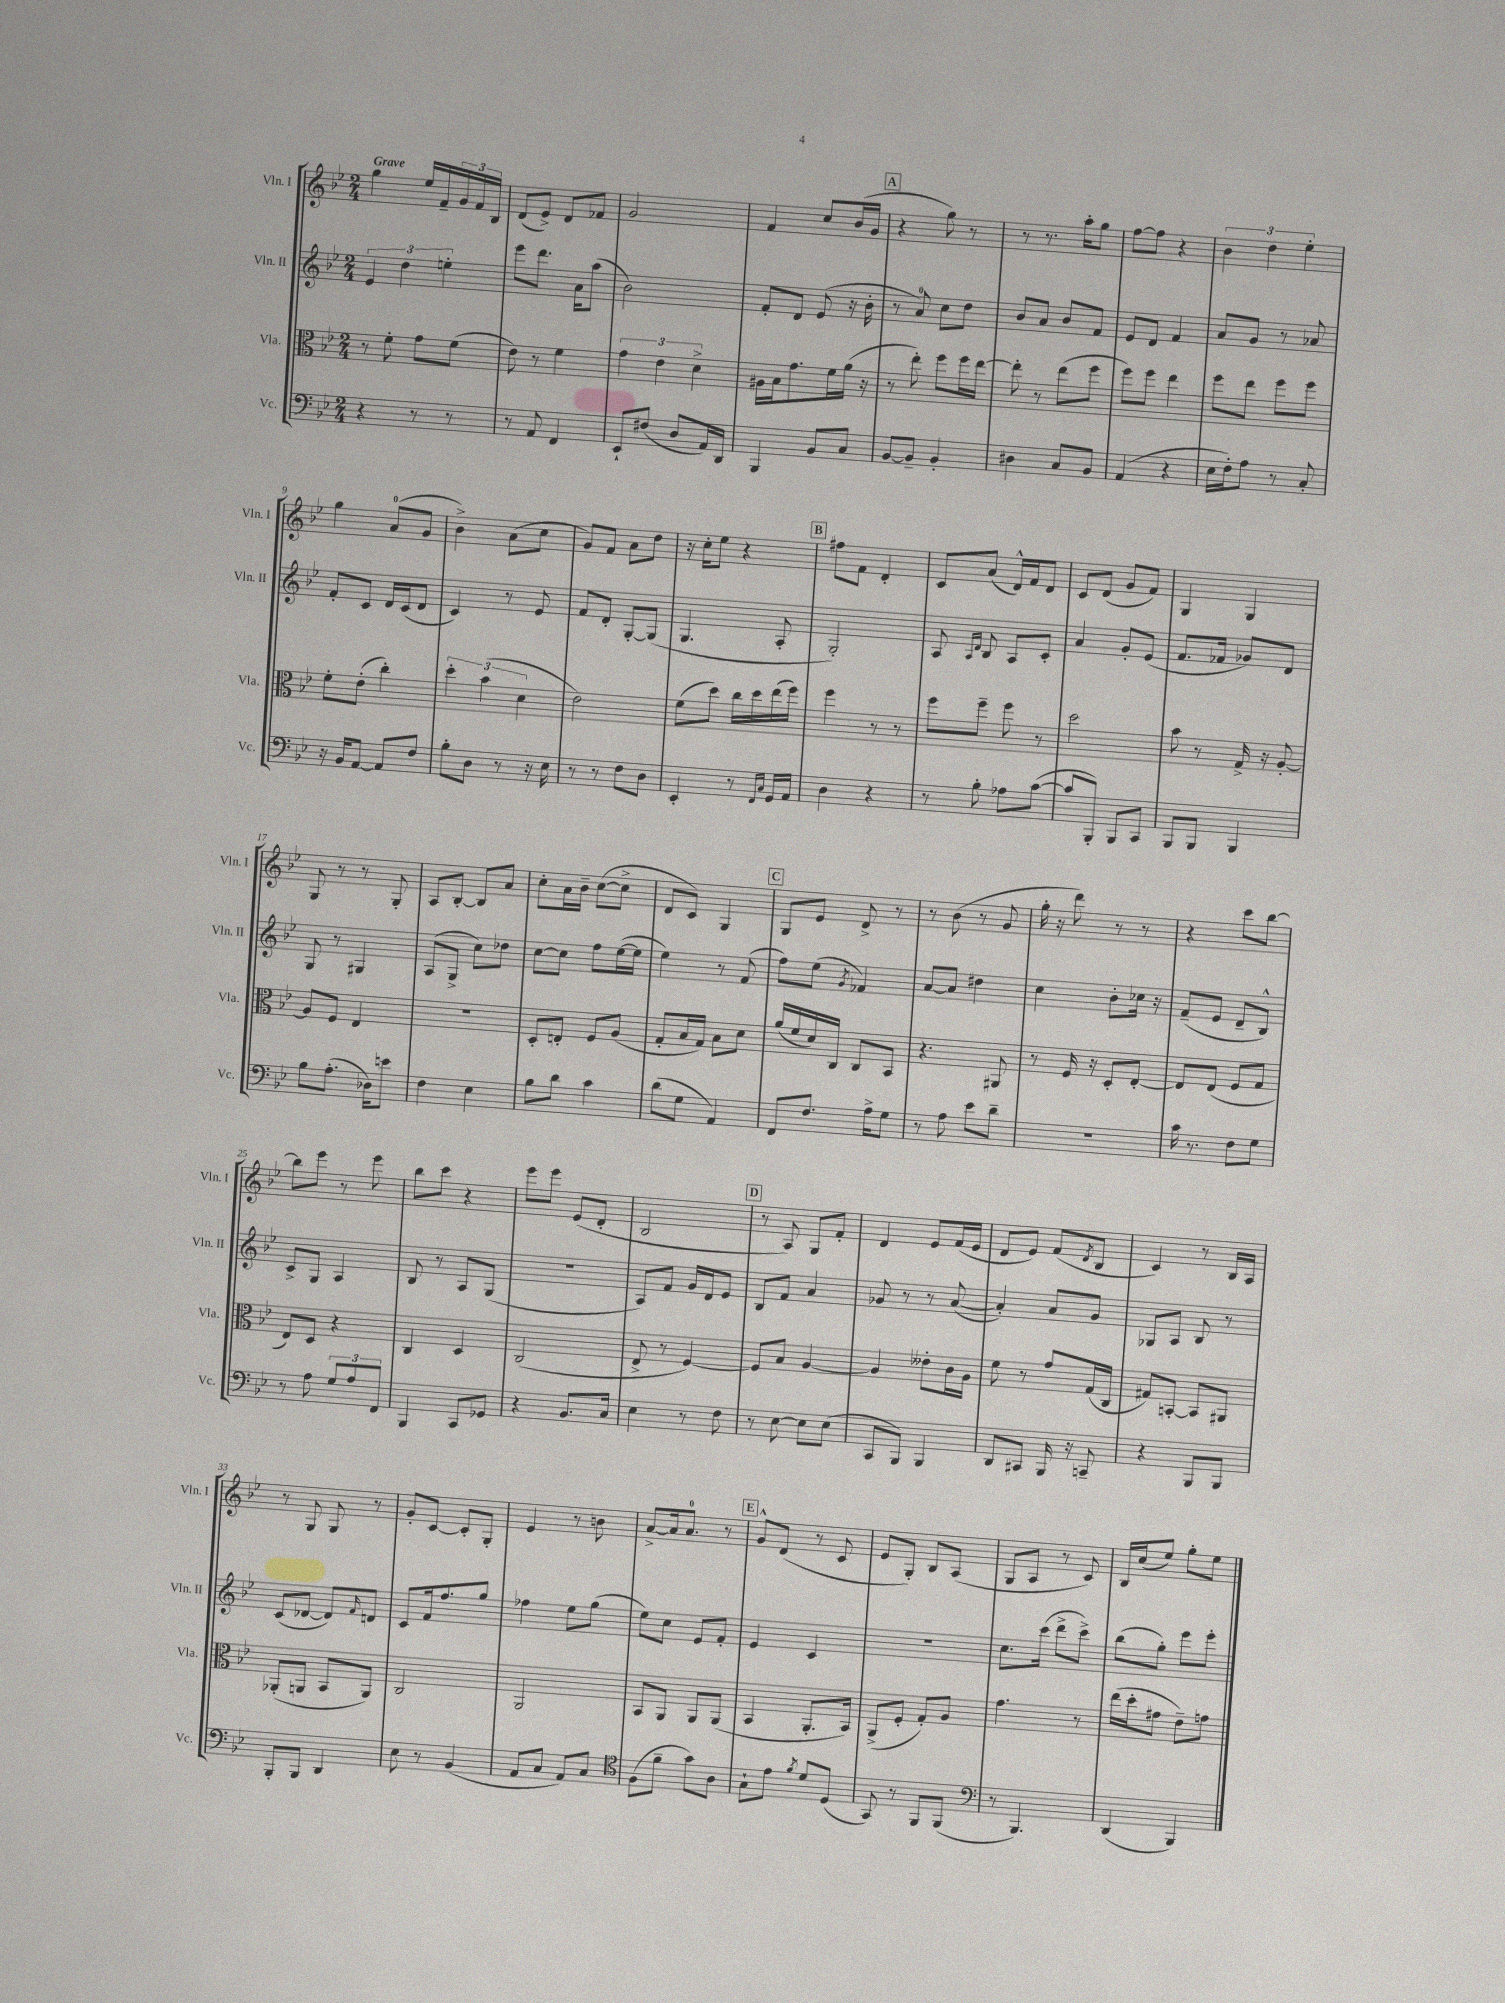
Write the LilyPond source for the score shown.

<<
\new StaffGroup <<
\new Staff = "s0" \with { instrumentName = "Vln. I" shortInstrumentName = "Vln. I" } {
    \clef treble \key bes \major \numericTimeSignature \time 2/4 \tempo "Grave"
    g''4 ees''16 f'16-- \tuplet 3/2 { g'16 f'16 bes16 } |
    d'8( ees'8->) d'8 fes'8 |
    g'2 |
    f'4 c''8 bes'16( g'16 |
    \mark \markup { \box "A" } r4 g''8) r8 |
    r8 r8. a''16-. g''8 |
    f''8~ f''8 r4 |
    \tuplet 3/2 { bes'4 d''4 ees''4-. } |
    g''4 a'8-0( g'8 |
    bes'4->) a'8( c''8 |
    g'8) f'8 a'8 d''8 |
    r16 c''16-. ees''8 r4 |
    \mark \markup { \box "B" } fis''8 f'8 d'4-. |
    c'8 a'8( d'16-^) f'16 d'8 |
    c'8 d'8( g'8 f'8) |
    g4 g4 |
    g8 r8 r8 g8-. |
    a8 bes8~-. bes8 a'8 |
    c''8-. a'16 bes'16-- c''8~( c''8-> |
    d'8 c'8) g4 |
    \mark \markup { \box "C" } g8 ees'8 d'8-> r8 |
    r8 bes'8( r8 g'8 |
    g''16-. r16 d'''8) r8 r8 |
    r4 c'''8 bes''8~ |
    bes''8 ees'''8 r8 ees'''8 |
    bes''8 c'''8 r4 |
    ees'''8 ees'''8 ees'8( d'8-. |
    bes2 |
    \mark \markup { \box "D" } r8 a8) g8 f'8-. |
    d'4 ees'8 f'16( ees'16 |
    d'8 ees'8) f'8( \acciaccatura { d'8 } bes8 |
    c'4) r8 bes16 a16 |
    r8 g8 g8 r8 |
    g'8-. c'8~ c'8-. g8-. |
    ees'4 r8 b'8 |
    a'8~-> a'16 a'8.-0 r8 |
    \mark \markup { \box "E" } g'8-^ d'8( r8 c'8 |
    ees'8 g8-.) bes8 a8( |
    g8 a8 r8 c'8) |
    bes16 c''16( ees''8) g''8-. ees''8 \bar "|." |
}
\new Staff = "s1" \with { instrumentName = "Vln. II" shortInstrumentName = "Vln. II" } {
    \clef treble \key bes \major \numericTimeSignature \time 2/4
    \tuplet 3/2 { ees'4 d''4 e''4-. } |
    ees'''8 d'''8. a'16 a''8( |
    bes'2) |
    f'8-. d'8 ees'8( r16 bes'16-. |
    \mark \markup { \box "A" } r8 a'8-0) c''8 d''8 |
    bes'8 a'8 bes'8 f'8 |
    ees'8 d'8 f'4 |
    a'8 g'8 r8 aes'8 |
    f'8-. c'8 d'16 c'16( d'8 |
    c'4) r8 ees'8 |
    f'8 d'8-. g8~-. g8( |
    g4. a8-. |
    \mark \markup { \box "B" } g2-.) |
    a8 \grace { a16 d'16 } bes8 a8 c'8-. |
    a'4 g'8-. ees'8( |
    f'8. fes'16 ges'8) d'8 |
    g8 r8 gis4 |
    a8( g8-> c''8) des''8 |
    c''8~ c''8 f''8 ees''16~( ees''16 |
    ees''4) r8 f'8( |
    \mark \markup { \box "C" } f''8) ees''8( \acciaccatura { g'8 } fes'4) |
    a'8~ a'8 dis''4 |
    c''4 bes'8-. ces''16 r16 |
    f'8--( ees'8 d'8-- bes8-^) |
    c'8-> g8 a4 |
    bes8 r8 a8 g8( |
    R2 |
    a8) f'8 g'16 d'16 ees'8 |
    \mark \markup { \box "D" } bes8 f'8 a'4 |
    ges'8 r8 r8 a'8~( |
    a'4-.) a'8 g'8 |
    ges8 a8 bes8 r8 |
    c'8( des'8~ des'8) \grace { f'16 } d'8 |
    c'8 f'16 f''8. g''8 |
    fes''4 ees''8 g''8( |
    ees''8) c''8 ees'8 f'8-. |
    \mark \markup { \box "E" } ees'4 c'4 |
    R2 |
    c''8. c'''16( d'''8-> c'''8->) |
    bes''8( g''8-.) ees'''8 ees'''8-. \bar "|." |
}
\new Staff = "s2" \with { instrumentName = "Vla." shortInstrumentName = "Vla." } {
    \clef alto \key bes \major \numericTimeSignature \time 2/4
    r8 f'8-. g'8 f'8( |
    ees'8) r8 f'4 |
    \tuplet 3/2 { g'4 ees'4 d'4-> } |
    ais16 bes16 g'8. f'16 a'16( r16 |
    \mark \markup { \box "A" } r8 ees''8-.) f''8 f''16 ees''16~ |
    ees''8-. r8 ees''8( f''8 |
    f''8) f''8 ees''4 |
    f''8 ees''8 f''8 f''8 |
    f'8-. ees'8-.( c''4-.) |
    \tuplet 3/2 { d''4-. bes'4( d'4 } |
    ees'2) |
    f'8( d''8) c''16 d''16 ees''16( f''16) |
    \mark \markup { \box "B" } f''4 r8 r8 |
    f''8 f''8-- f''8 r8 |
    d''2 |
    bes'8 r8 g16-> r16 a8~-. |
    a8 f8 ees4 |
    R2 |
    d8-. e8-. f8 a8( |
    g8-. bes16 g16) bes8 d'8 |
    \mark \markup { \box "C" } a'16( f'16 d'16) c16 c8 bes,8 |
    r4. ais,8 |
    r8 f16 r16 d8-. ees8~-. |
    ees8 ees8( f8 g8 |
    ees8) d8 r4 |
    c4 d4 |
    c2( |
    ees8-> r8 f4~) |
    \mark \markup { \box "D" } f8 bes8 a4~ |
    a4 eeses'8-. c'16 a16 |
    f'8 r8 g'8 g16( c16 |
    gis8) b,8~-. b,8 ais,8 |
    aes,8-.( a,8 bes,8 a,8) |
    c2 |
    a,2 |
    bes,8 a,8 a,8 a,8( |
    \mark \markup { \box "E" } bes,4 a,8.-. bes,16) |
    a,8->( f8-. g8-.) a8 |
    g'4. r8 |
    ees''16( d''16-. gis'8 ees'8--) g'8 \bar "|." |
}
\new Staff = "s3" \with { instrumentName = "Vc." shortInstrumentName = "Vc." } {
    \clef bass \key bes \major \numericTimeSignature \time 2/4
    r4 r8 r8 |
    r8 a,8 f,4 |
    ees,8-! fis8( d8 a,16) d,16 |
    bes,,4 bes,8 c8 |
    \mark \markup { \box "A" } bes,8~ bes,8-- bes,4-. |
    dis4 c8 bes,8 |
    a,4( r4 |
    ees16 f16-.) a8 r8 c8-. |
    r16 bes,16 a,8~ a,8 f8 |
    bes8-. d8 r8 r16 ees16 |
    r8 r8 f8 d8 |
    ees,4-. r8 \grace { f,16 c16 } g,16 a,16 |
    \mark \markup { \box "B" } d4 r4 |
    r8 bes8-. aes8 c'8~( |
    c'8 bes,,8-.) bes,,8 c,8 |
    bes,,8 bes,,8 bes,,4 |
    bes8 a8.-.( des16) e'8 |
    f4 ees4 |
    bes8 d'8 c'4 |
    d'8( g8 a,4) |
    \mark \markup { \box "C" } f,8 f8. a16-> g8 |
    r8 a8 ees'8 d'8-- |
    R2 |
    c'16 r8. f8 g8 |
    r8 a8 \tuplet 3/2 { g8 a8 f,8 } |
    bes,,4 c,8 ges,8 |
    r4 bes,8. c16 |
    ees4 r8 f8 |
    \mark \markup { \box "D" } r8 ees8~ ees8 ees8( |
    c,8 bes,,8) bes,,4 |
    d,8 cis,8 bes,,16 r16 c,8-- |
    r4 bes,,8 bes,,8 |
    bes,,8-. bes,,8 d,4 |
    ees8 r8 bes,4( |
    a,8 c8 a,8) c8 |
    \clef tenor f8( f'8-- g'8) a8 |
    \mark \markup { \box "E" } g8-! ees'8 \acciaccatura { f'8 } d'8 d8( |
    g,8) r8 f,8 f,8( |
    \clef bass r8 bes,,4.) |
    d,4( bes,,4) \bar "|." |
}
>>
>>
